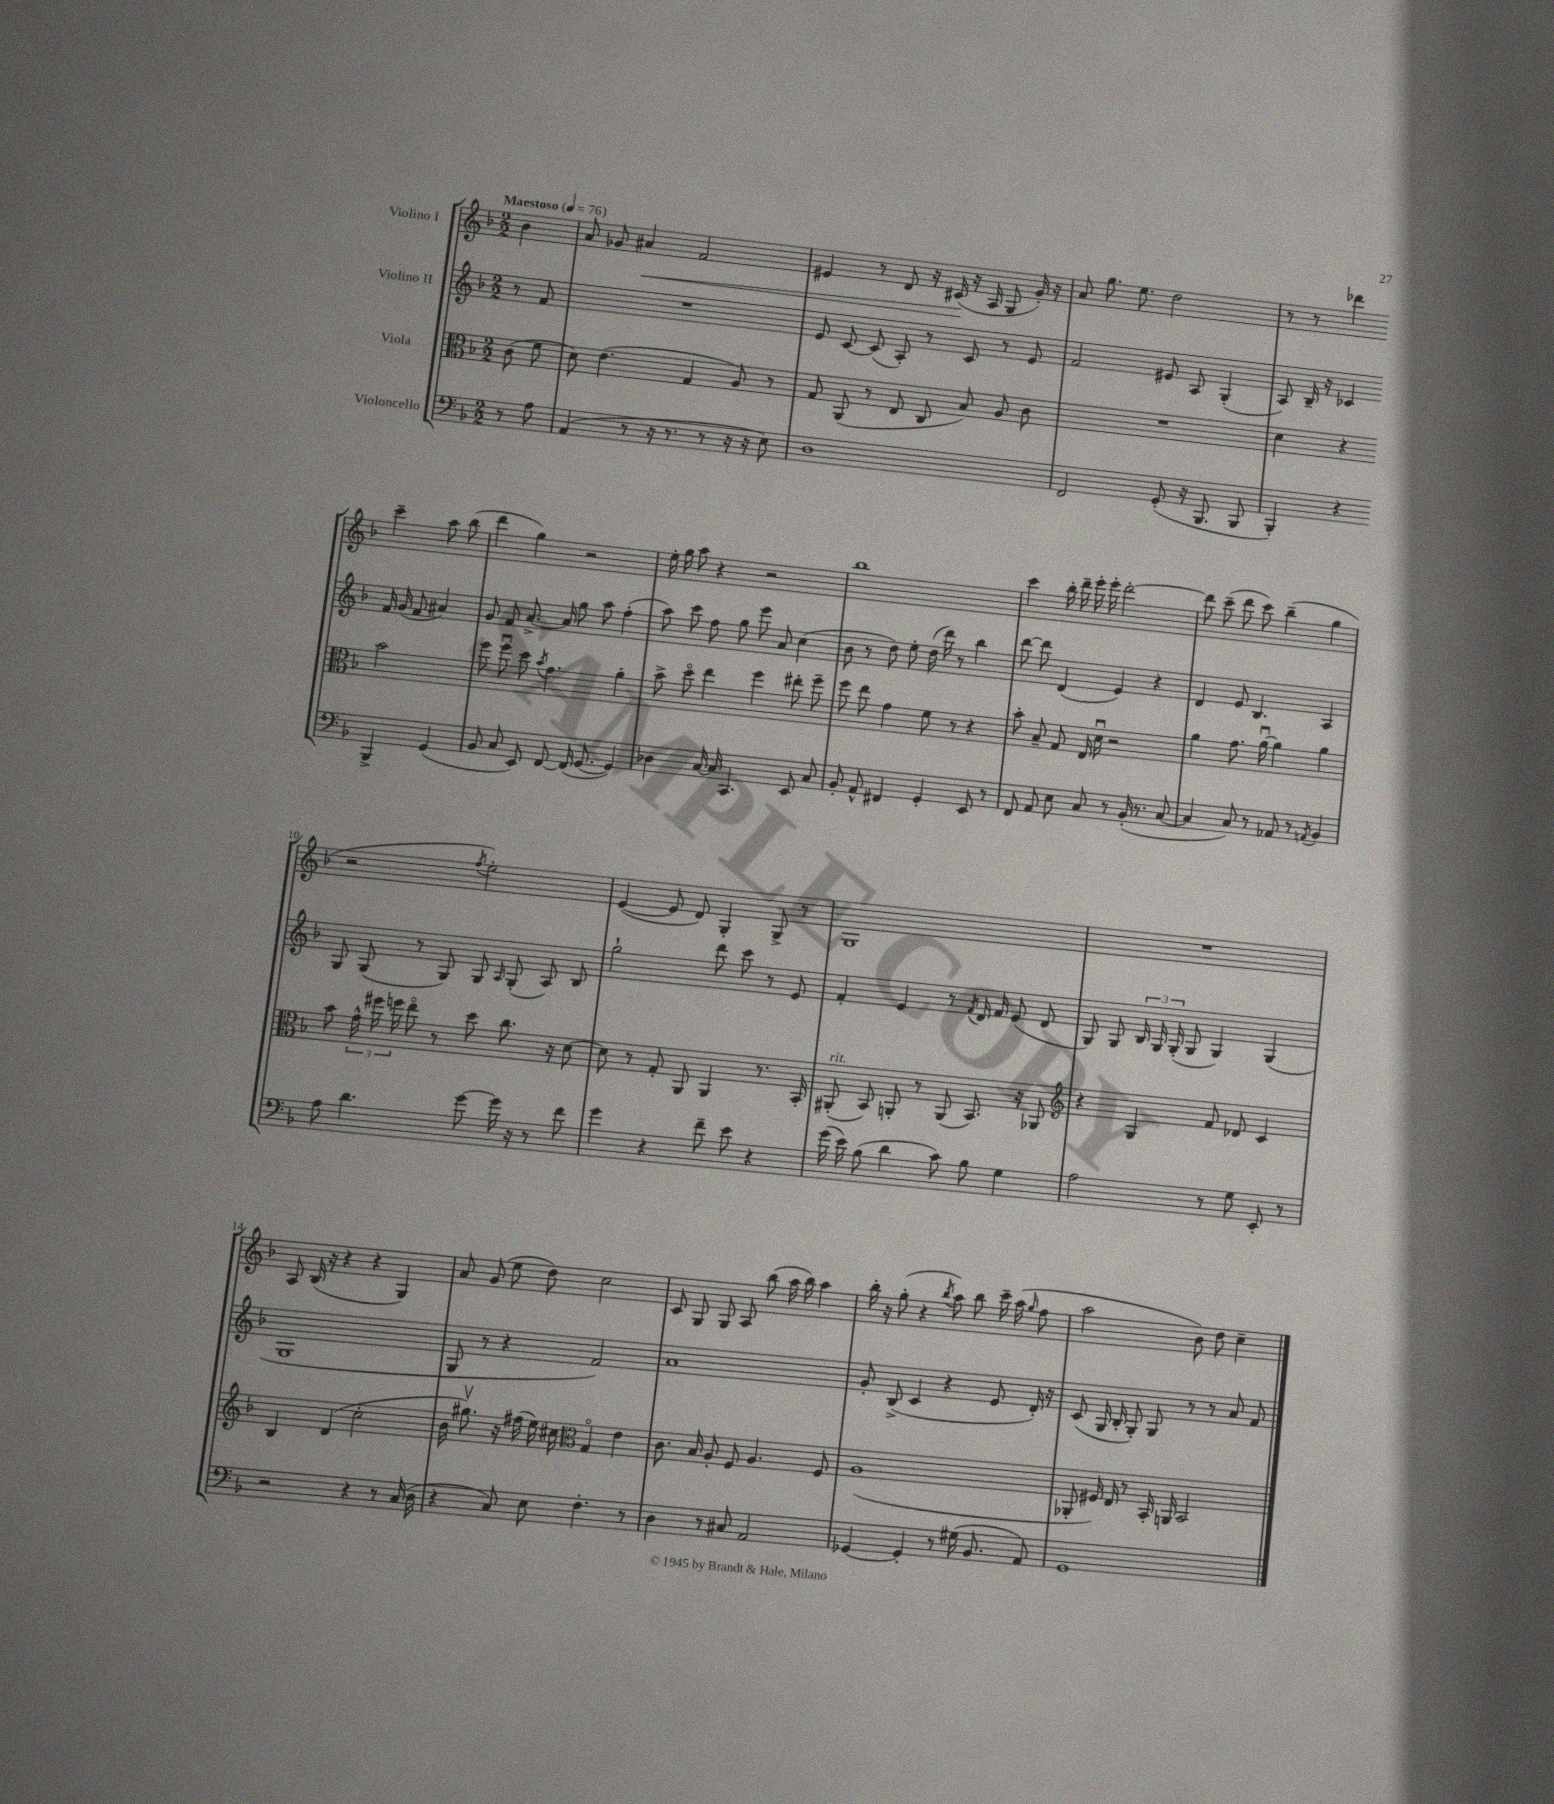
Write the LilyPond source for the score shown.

<<
\new StaffGroup <<
\new Staff = "s0" \with { instrumentName = "Violino I" } {
    \clef treble \key f \major \numericTimeSignature \time 2/2 \partial 4 \tempo "Maestoso" 4 = 76
    \autoBeamOff bes'4 |
    a'8 ges'8 ais'4\< f'2 |
    eis'4 r8 d'8 r16 cis'16\!( r16 a16 g8 g'16-.) r16 |
    a'8 g''8. e''8. d''2 |
    r8 r8 des'''4 c'''4-- a''8 bes''8( |
    d'''4 g''4) r2 |
    e''16-. g''16 a''8 r4 r2 |
    bes''1 |
    c'''4 bes''16-. d'''16-- e'''16-. e'''16-. d'''2~-. |
    d'''8 c'''8--( d'''8 c'''8) bes''4--( g''4 |
    r2 \acciaccatura { f''8 } e''2-.) |
    e'4~( e'8 d'8) g4-. g8-> r8 |
    g1 |
    R1 |
    a8 bes16( r16 r4 r4 g4) |
    a'8 g'8( e''8 d''8) c''2 |
    c'8 g8 g8 a8 bes''8( a''16 bes''16) a''4 |
    bes''16-. r16 g''8-.( r4 \acciaccatura { bes''8 } a''8) bes''8 c'''16-- a''16( \grace { g''16 } f''8 |
    a''2 bes'8) d''8 c''4-- \bar "|." |
}
\new Staff = "s1" \with { instrumentName = "Violino II" } {
    \clef treble \key f \major \numericTimeSignature \time 2/2 \partial 4
    \autoBeamOff r8 f'8 |
    R1 |
    e'8 c'8~ c'8( a8-.) r8 c'8 r8 e'8 |
    f'2 eis'8 a8 g4-.( |
    a8) bes16-- r16 ces'4 f'16 g'16( f'8 ais'4) |
    g'8 f'8 a'8.~-> a'16 g''8 a''8 f''4-.( |
    a''8) c'''8 f''8 g''8 e'''8 a'8 c''4( |
    bes'8 r8 d''8) e''8-. d''16( d'''16) r8 bes''4 |
    d'''8~ d'''8 d'4( e'4) r4 |
    d'4 e'8 bes4. a4 |
    g8 g8( r8 g8) g8 \grace { a16 } g8-.( a8) bes8 |
    g''2-! d'''8 c'''8 r8 e'8 |
    f'4-. e'4 r8 \acciaccatura { f'8 } d'16 f'16 e'8( d'8 |
    g8) g8 \tuplet 3/2 { bes16 g16 g16-.( } g8 g4) g4( |
    g1 |
    g8 r8 r4 f'2) |
    a'1 |
    g'8-. bes8->( c'4 r4 e'8 d'16-.) r16 |
    c'8( g16 bes16-. g8-.) g8 r8 r8 a'8 f'8 \bar "|." |
}
\new Staff = "s2" \with { instrumentName = "Viola" } {
    \clef alto \key f \major \numericTimeSignature \time 2/2 \partial 4
    \autoBeamOff c'8( f'8 |
    d'8) e'4.( g4 a8) r8 |
    g8 a,8( r8 e8 c8 bes8) a8 c'8 |
    R1 |
    d'4 r4 bes'2 |
    f''8 f''8\downbow d''8 \acciaccatura { bes'8 } g'4. a'4-. |
    bes'8-> d''8\flageolet e''4 f''4 eis''8-. f''8-- |
    f''8 e''8 g'4 f'8 r8 r4 |
    bes'8-. bes8-- g8 e16 d'16\downbow r2 |
    a'4 g'8. a'16~\downbow a'4 a'4 |
    bes'8 \tuplet 3/2 { g'16-^ fis''16 f''16 } e''8\flageolet r8 d''8 c''8. r16 d'8~ |
    d'8 r8 g8-. a,8 a,4 r8. bes,16-. |
    ais,8-.^\markup { \italic "rit." }( bes,8) a,8-. r8 a,8( bes,8.) r16 aes,8 |
    \clef treble r4 g4 f'8 des'8 c'4 |
    bes4 d'4( c''2-. |
    bes'16 gis''8.\upbow) r16 fis''16( e''16) cis''16 \clef alto g4\flageolet e'4 |
    c'8. bes16 a8-. f8 a4. f8 |
    a1( |
    aes,8-. fis16) e16 r8 bes,16-. a,16 bes,2 \bar "|." |
}
\new Staff = "s3" \with { instrumentName = "Violoncello" } {
    \clef bass \key f \major \numericTimeSignature \time 2/2 \partial 4
    \autoBeamOff r8 a8 |
    a,4( r8 r16 r8. r8 r16 r16 e8) |
    d1 |
    f,2 g,8-.( r16 bes,,8. bes,,8 |
    bes,,4-.) r4 bes,,4-> g,4( |
    bes,8 c8 e,8) f,8~ f,16( g,8.~ g,4) |
    des4 c16~ c16 c,4. e,8 c8 |
    bes,8-. a,8-^ fis,4 g,4-. e,8 r8 |
    f,8 a,8 e8 c8 r8 bes,16-.( r8. c8~ |
    c4 c8) r8 aes,8 r8 \acciaccatura { a,8 } bes,4 |
    a8 d'4. g'8~ g'16 r16 r8 f'8 |
    g'4 r4 f'8-- e'8 r4 |
    g'16( e'16) bes8( d'4 c'8) bes8 g4 |
    a2 r8 g8 e,8-. r8 |
    r2 r4 r8 c16( d16 |
    r4 c8) e8 f4.-. r8 |
    d4 r8 cis8 a,2 |
    ges,4~ ges,4-. r8 gis16( bes,8. a,8) |
    g,1 \bar "|." |
}
>>
>>
